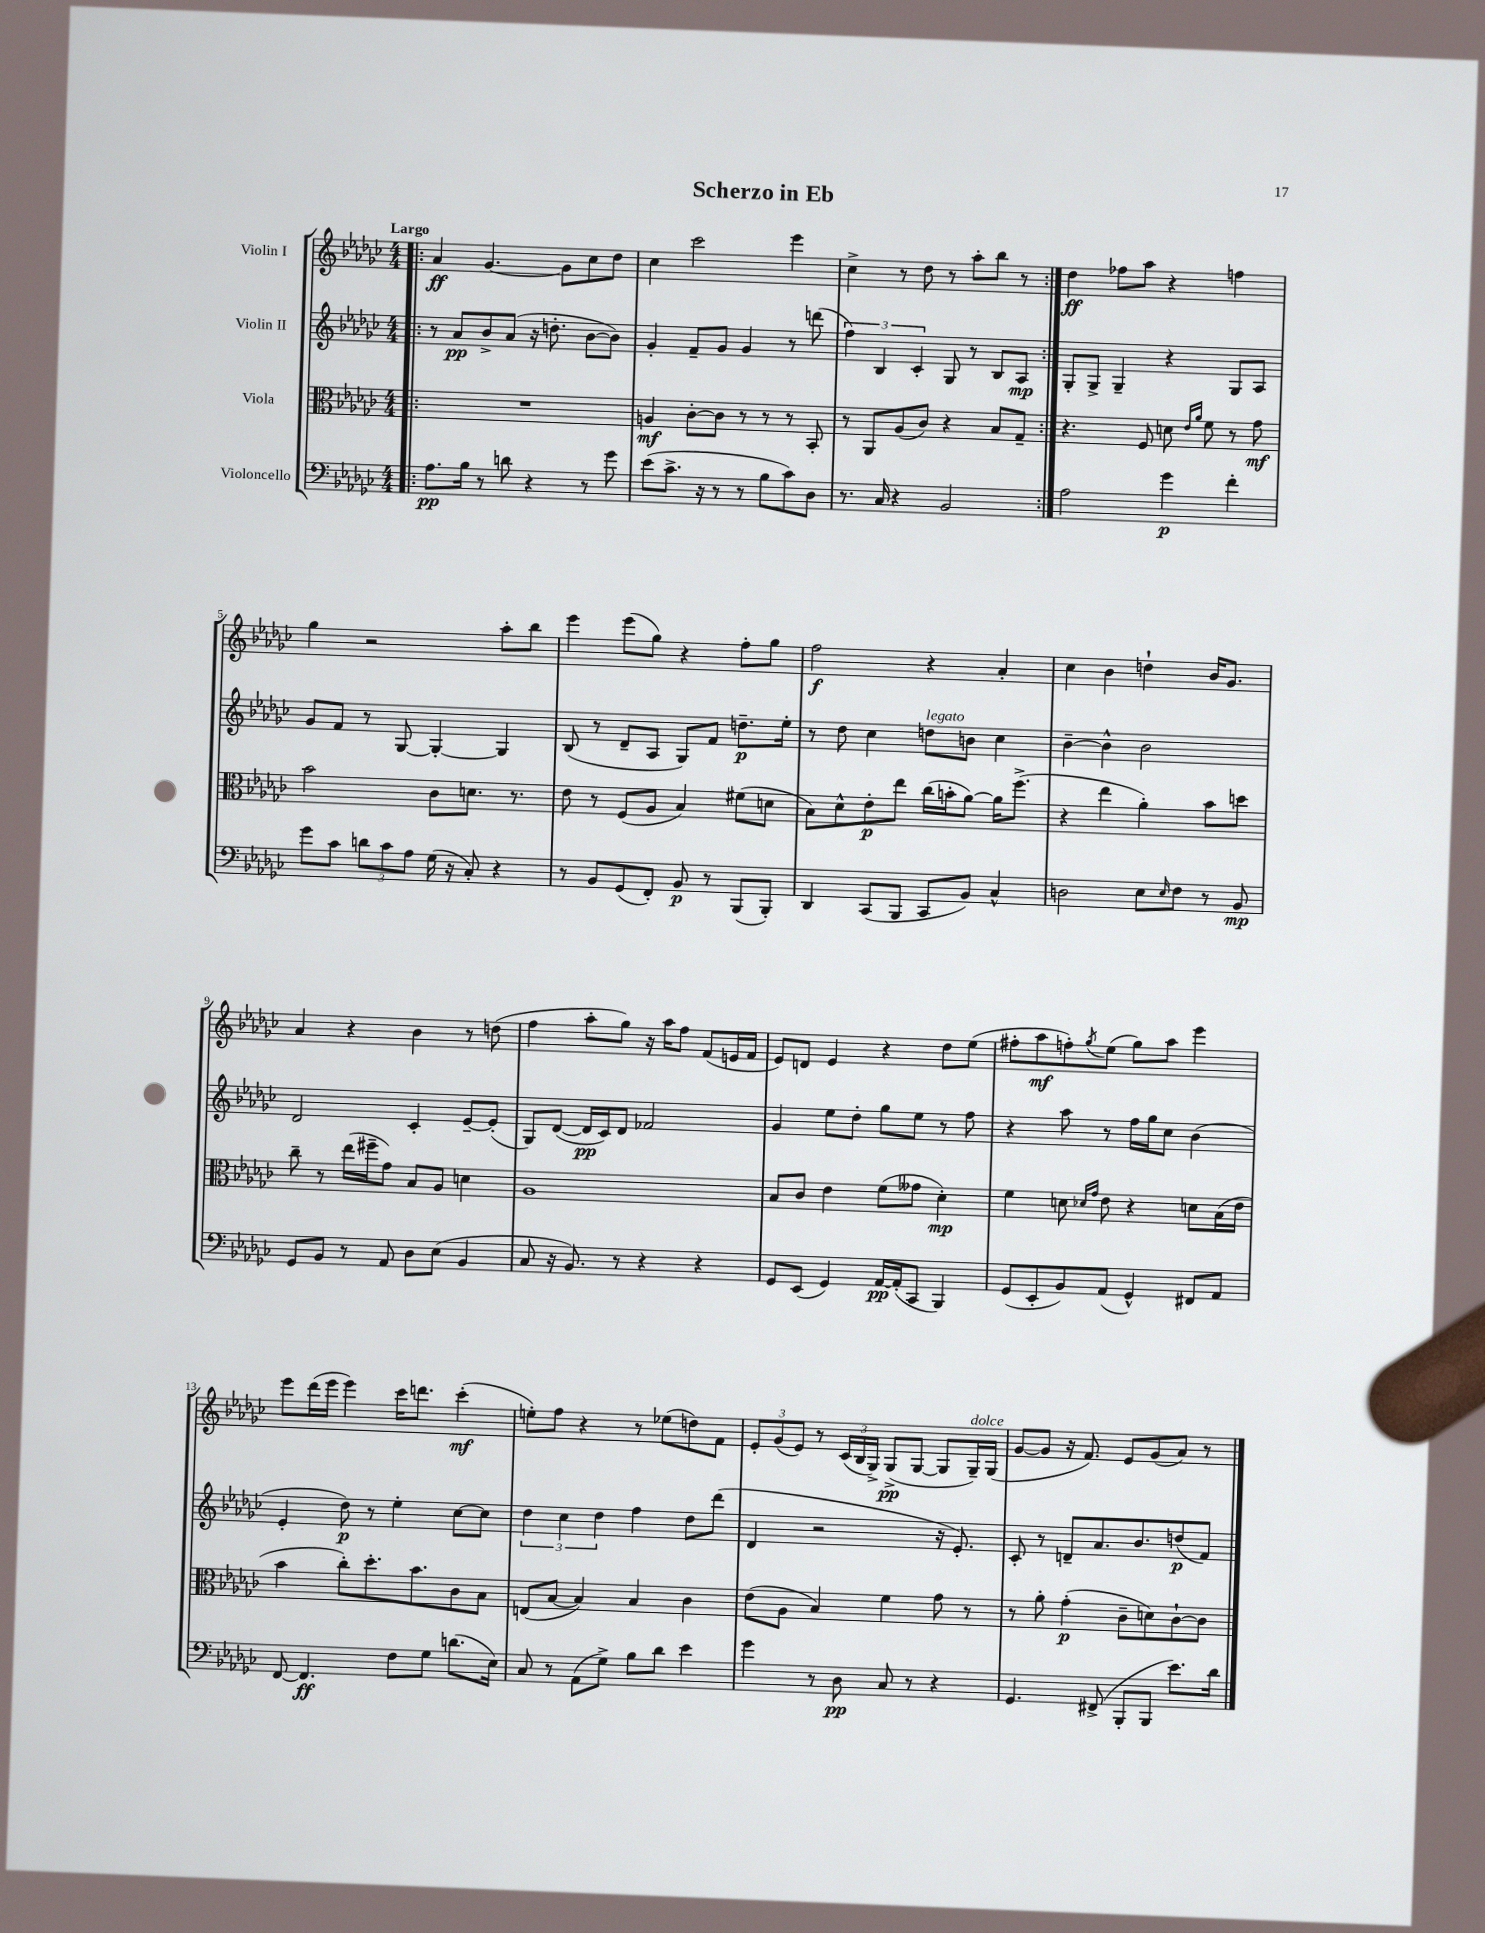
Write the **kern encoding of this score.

**kern	**kern	**kern	**kern
*staff4	*staff3	*staff2	*staff1
*clefF4	*clefC3	*clefG2	*clefG2
*k[b-e-a-d-g-c-]	*k[b-e-a-d-g-c-]	*k[b-e-a-d-g-c-]	*k[b-e-a-d-g-c-]
*M4/4	*M4/4	*M4/4	*M4/4
=!|:	=!|:	=!|:	=!|:
8.A-	1r	8r	4a-
.	.	8a-	.
16B-	.	.	.
8r	.	8b-^	[4.g-
8d	.	(8a-	.
4r	.	16r	.
.	.	8.dd'	.
.	.	.	8g-]
8r	.	[8b-	8cc-
8g-	.	8b-])	8dd-
=	=	=	=
(8e-	4A	4g-'	4cc-
8.c-^	.	.	.
.	[8c-'	8f~	2ccc-
16r	.	.	.
8r	8c-]	8g-	.
8r	8r	4g-	.
8B-	8r	.	.
8c-)	8r	8r	4eee-
8D-	8BB-'	(8ddd	.
=	=	=	=
8.r	8r	6ff)	4cc-^
.	8AA-	.	.
.	.	6B-	.
16C-	.	.	.
4r	(8A-	.	8r
.	.	6c-'	.
.	8c-)	.	8dd-
2BB-	4r	8G-	8r
.	.	8r	8aa-'
.	8B-	8B-	8bb-
.	8G-~	8A-	8r
=:|!	=:|!	=:|!	=:|!
2A-	4.r	8G-'	4dd-
.	.	8G-^	.
.	.	4G-~	8ff-
.	8F	.	8aa-
4g-	8d	4r	4r
.	16qqe-	.	.
.	16qqa-	.	.
.	8f	.	.
4f'	8r	8G-	4ff
.	8g-	8A-	.
=	=	=	=
8g-	2b-	8g-	4gg-
8c-	.	8f	.
12d	.	8r	2r
12c-	.	.	.
.	.	[8G-	.
12A-	.	.	.
(16G-	8c-	4G-'_	.
16r	.	.	.
8C-')	8.d	.	.
4r	.	4G-]	8aa-'
.	8.r	.	.
.	.	.	8bb-
=	=	=	=
8r	8e-	(8B-	4eee-
8BB-	8r	8r	.
(8GG-	(8F	8d-~	(8eee-
8FF')	8A-	8A-	8gg-)
8BB-	4B-)	8G-)	4r
8r	.	8f	.
(8BBB-	(8f#	8.dd~	8ff'
8BBB-')	8d	.	8gg-
.	.	16ee-'	.
=	=	=	=
4DD-	8B-)	8r	2ff
.	8d-^^	8dd-	.
(8CC-	8e-'	4cc-	.
8BBB-	8ee-	.	.
8CC-	(16cc-	8dd	4r
.	16b'	.	.
8BB-)	[8a-)	8b	.
4C-^^	16a-]	4cc-	4a-'
.	(8.ff^	.	.
=	=	=	=
2D	4r	[4b-~	4cc-
.	4ee-	4b-^^]	4b-
8E-	4a-')	2b-	4dd`
16qqE-	.	.	.
8F	.	.	.
8r	8b-	.	16b-
.	.	.	8.g-
8BB-	8dd	.	.
=	=	=	=
8GG-	8cc-~	2d-	4a-
8BB-	8r	.	.
8r	(16ee-	.	4r
.	16ff#~	.	.
8AA-	8g-)	.	.
8D-	8B-	4c-'	4b-
(8E-	8A-	.	.
4BB-	4d	[8e-~	8r
.	.	(8e-']	(8dd
=	=	=	=
8C-	1A-	8G-)	4ff
16r	.	([8d-	.
8.BB-)	.	.	.
.	.	16d-]	8aa-'
.	.	16c-)	.
8r	.	8d-	8gg-)
4r	.	2f-	16r
.	.	.	16aa-
.	.	.	8ff
4r	.	.	(8f
.	.	.	16e
.	.	.	16f
=	=	=	=
8GG-	8B-	4g-	8e-)
(8EE-	8c-	.	8d
4GG-)	4e-	8ee-	4e-
.	.	8dd-'	.
[16AA-	(8f	8gg-	4r
(16AA-']	.	.	.
8CC-	8g--	8ee-	.
4BBB-)	4d-')	8r	8dd-
.	.	8ff	(8ee-
=	=	=	=
(8GG-	4f	4r	8ff#'
8EE-'	.	.	8aa-
8BB-)	8d	8aa-	8ff')
.	16qqd-	.	.
.	16qqg-	.	8qgg-
(8AA-	8e-	8r	(8ee-
4GG-^^)	4r	16ff	8gg-)
.	.	16gg-	.
.	.	8cc-	8aa-
8FF#	8d	(4b-	4eee-
8AA-	(16B-	.	.
.	16e-	.	.
=	=	=	=
[8FF	4b-	4e-'	8eee-
4.FF]	.	.	(16ddd-
.	.	.	16eee-
.	8cc-')	8dd-)	4eee-)
.	8.dd-'	8r	.
8F	.	4ee-'	16ccc-
.	8.b-	.	8.ddd
8G-	.	.	.
(8.d	8c-	[8cc-	(4ccc-'
.	8B-	8cc-]	.
16E-)	.	.	.
=	=	=	=
8C-	(8E	6dd-	8ee')
8r	[8B-	.	8ff
.	.	6cc-	.
(8AA-	4B-])	.	4r
.	.	6dd-	.
8G-^)	.	.	.
8B-	4B-	4ff	8r
8d-	.	.	(8ee-
4e-	4c-	8dd-	8dd)
.	.	(8ddd-	8f
=	=	=	=
4g-	(8e-	4d-	12e-'
.	.	.	(12g-
.	8A-	.	.
.	.	.	12e-)
8r	4B-)	2r	8r
8D-	.	.	(24c-
.	.	.	24B-
.	.	.	24G-^)
8C-	4f	.	(8G-^
8r	.	.	[8G-
4r	8g-	16r	8G-]
.	.	8.e-')	.
.	8r	.	16G-~)
.	.	.	(16G-
=	=	=	=
4.GG-	8r	8c-'	[8g-
.	8a-'	8r	8g-]
.	(4g-'	8d~	16r
.	.	.	8.f)
(8FF#^	.	8.a-	.
8BBB-'	8c-~	.	8e-
.	.	8.b-	.
8BBB-	8d)	.	(8g-
8.e-)	[8c-`	(8dd	8a-)
.	8c-]	8f)	8r
16d-	.	.	.
==	==	==	==
*-	*-	*-	*-
